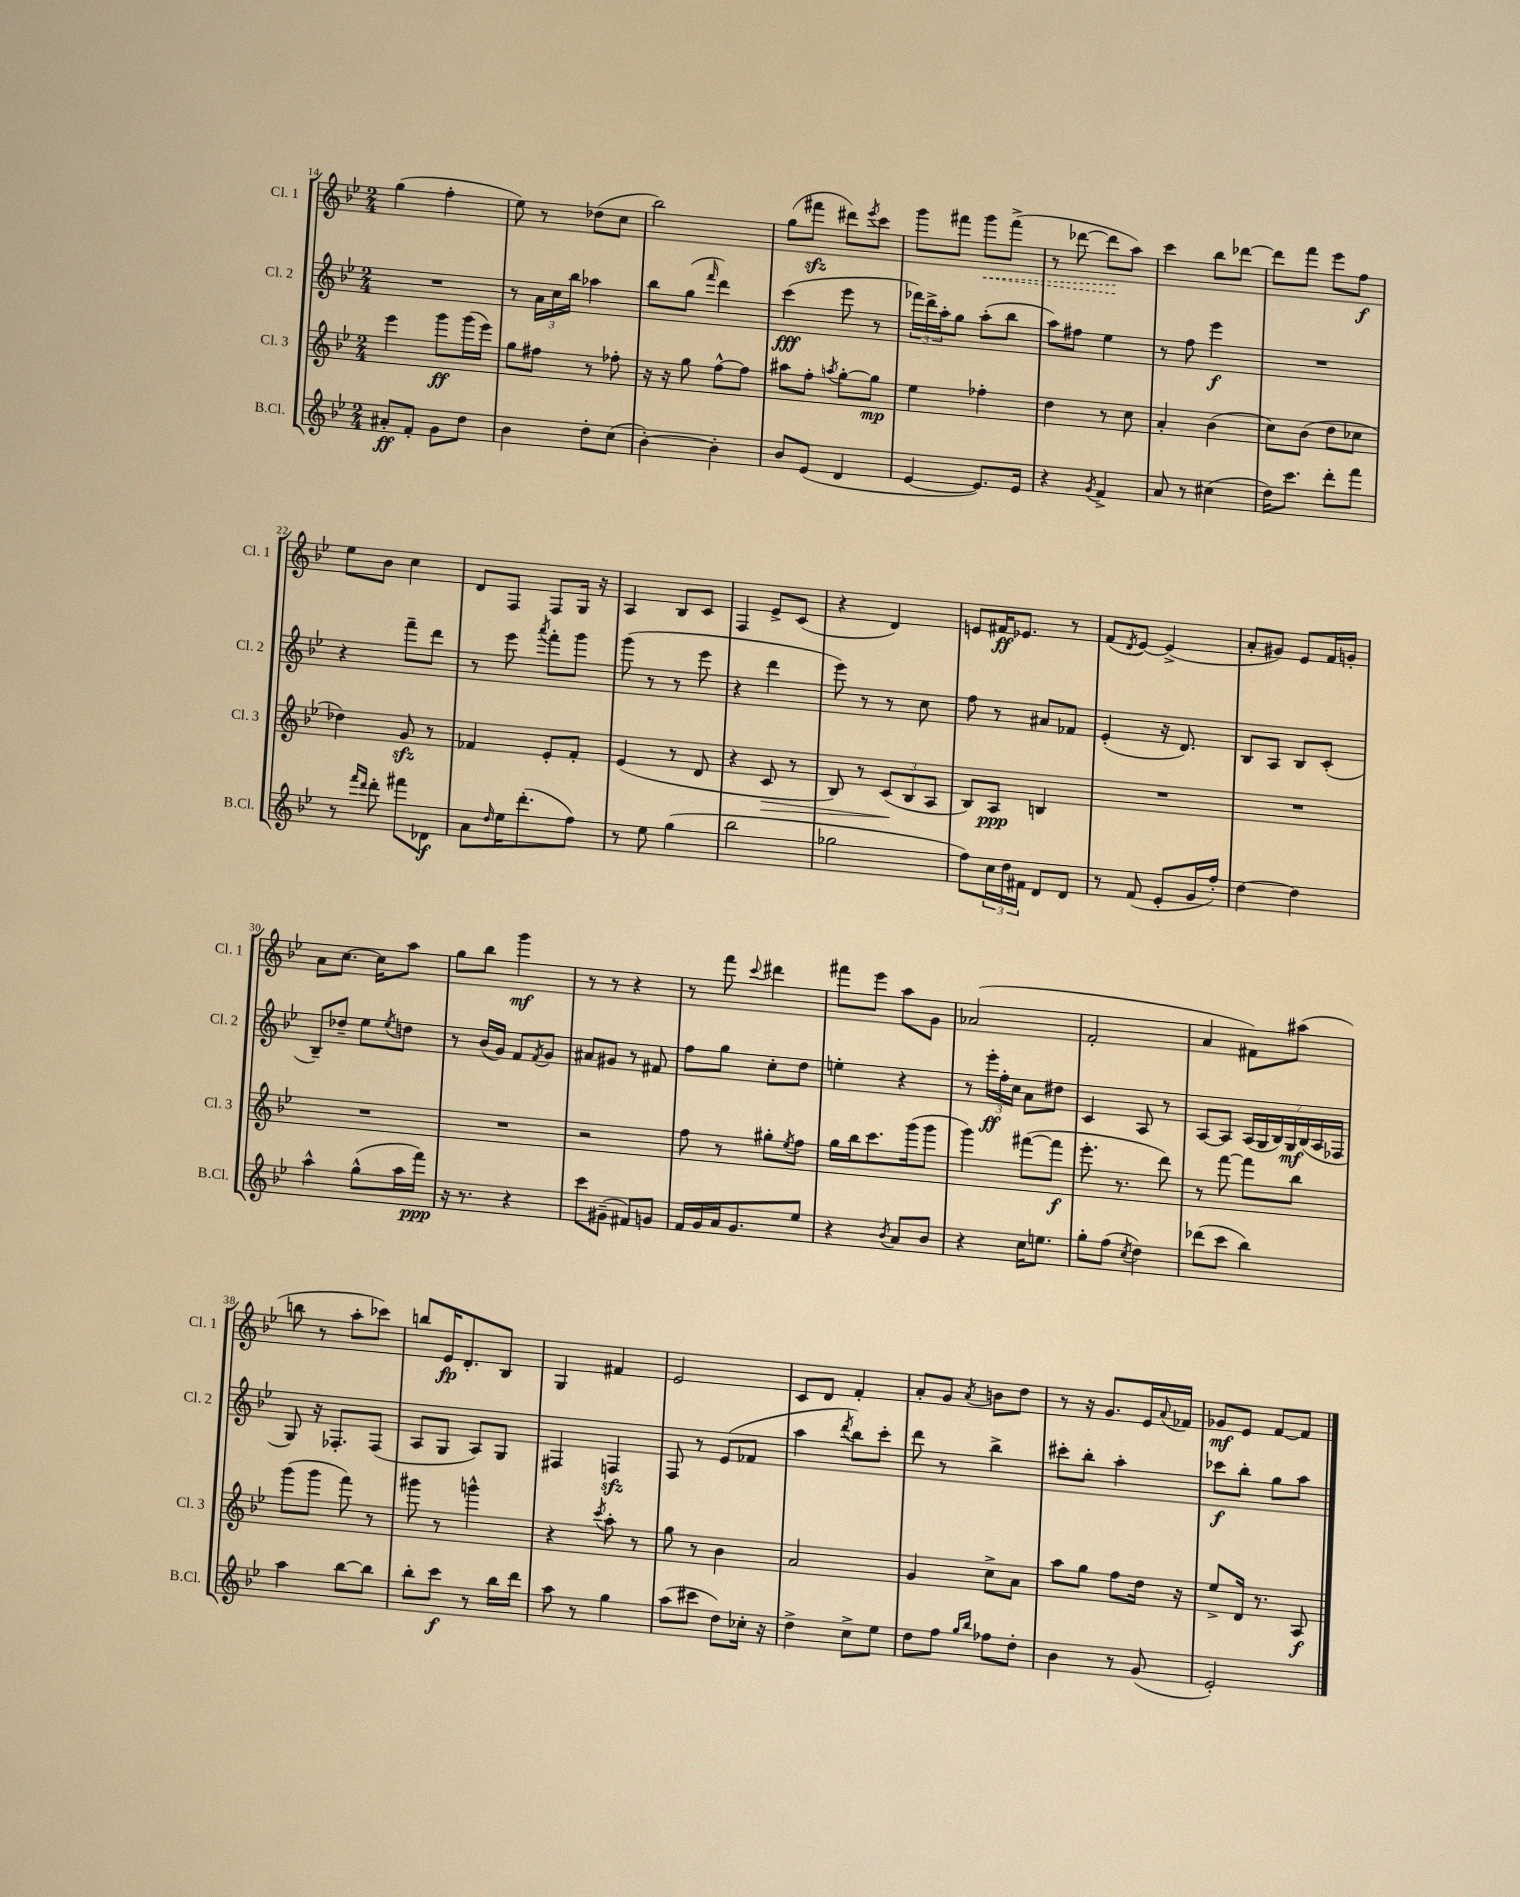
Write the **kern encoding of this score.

**kern	**kern	**kern	**kern
*staff4	*staff3	*staff2	*staff1
*clefG2	*clefG2	*clefG2	*clefG2
*k[b-e-]	*k[b-e-]	*k[b-e-]	*k[b-e-]
*M2/4	*M2/4	*M2/4	*M2/4
8a#'	4eee-	2r	(4gg
8f'	.	.	.
8g	8ggg	.	4ff'
8dd	(16ggg	.	.
.	16eee-)	.	.
=	=	=	=
4b-	8gg	8r	8ee-)
.	8ff#	24a	8r
.	.	24cc	.
.	.	24bb-	.
8dd'	8r	4aa-	(8dd-
(8cc	8ff-'	.	8cc
=	=	=	=
[4b-')	16r	8bb-	2bb-)
.	16r	.	.
.	8gg	(8gg	.
.	.	16qqfff	.
4b-']	[8ff^^	4ddd)	.
.	8ff]	.	.
=	=	=	=
8b-	8aa#	(4ccc	(8gg
(8e-	8ff'	.	8fff#
.	8qaa	.	.
4d	[8gg'	8eee-	8ddd#)
.	.	.	8qeee-
.	8gg]	8r	8ccc
=	=	=	=
[4e-	4ee-	24fff-)	8ggg
.	.	24ddd^	.
.	.	24aa'	.
.	.	8gg	8fff#
8.e-])	4ff-'	(8aa'	8ggg
.	.	8bb-	(8fff#^
16e-	.	.	.
=	=	=	=
4r	4dd	8aa)	8r
.	.	8ff#	[8ddd-
8qg	.	.	.
4f^	8r	4ee-	8ddd-]
.	8cc	.	8aa)
=	=	=	=
8a	4a'	8r	4ccc
8r	.	8ff	.
(4cc#	(4b-	4eee-	8bb-
.	.	.	[8ddd-
=	=	=	=
16dd)	8cc)	2r	8ddd-]
8.ccc	.	.	.
.	(8b-	.	8fff
8ddd'	8dd	.	8eee-
8fff	8cc-	.	8ff
=	=	=	=
8r	4dd-)	4r	8ee-
16qqfff	.	.	.
16qqddd	.	.	.
8ddd'	.	.	8b-
8fff#	8g	8fff~	4cc
8d-	8r	8ddd	.
=	=	=	=
8a	4f-	8r	8d
16qqdd	.	.	.
16ee-	.	8eee-	8F
(8.ddd'	.	.	.
.	.	8qaaa	.
.	8e-'	8fff'	8F
8ff)	8f-'	8ggg	16G
.	.	.	16r
=	=	=	=
8r	(4e-	(8ggg	4A
8ee-	.	8r	.
(4gg	8r	8r	8B-
.	8d	8eee-	8c
=	=	=	=
2bb-	4r	4r	4F
.	8c	4ddd	8e-^
.	8r	.	(8c
=	=	=	=
2gg-	8B-)	8eee-)	4r
.	8r	8r	.
.	(12c	8r	4d)
.	12B-	.	.
.	.	8cc	.
.	12A	.	.
=	=	=	=
8ff)	8B-)	8ff	8e
24cc	8A	8r	16f#
24dd	.	.	.
.	.	.	8.e-
24f#	.	.	.
8d	4B	8a#	.
8d	.	8f-	8r
=	=	=	=
8r	2r	(4e-'	(8f
.	.	.	8qd
(8f	.	.	[8e-)
8e-'	.	16r	(4e-^]
.	.	8.d)	.
16g	.	.	.
16ff')	.	.	.
=	=	=	=
[4dd	2r	8B-	8a'
.	.	8A	8g#)
4dd]	.	8B-	8e-
.	.	(8c'	16f
.	.	.	16g'
=	=	=	=
4aa^^	2r	8B-~)	8a
.	.	8dd-~	[8.cc
(8gg^^	.	8ee-	.
.	.	.	16cc]
.	.	8qee-	.
16aa	.	8dd	8aa
16fff)	.	.	.
=	=	=	=
16r	2r	8r	8gg
8.r	.	.	.
.	.	(16b-	8bb-
.	.	16g)	.
4r	.	8f	4ggg
.	.	8qf	.
.	.	8g	.
=	=	=	=
8ccc	2r	8a#	8r
(8g#~	.	8g#	8r
8f#)	.	8r	4r
8g	.	8f#	.
=	=	=	=
16f	8ff	8ff	8r
16g	.	.	.
16a	8r	8gg	8fff
8.g	.	.	.
.	.	.	8qqccc
.	8gg#'	8cc'	4ddd#
.	8qee-	.	.
8ee-	8ff	8dd	.
=	=	=	=
4r	16gg	4ee'	8fff#
.	16bb-	.	.
.	8.ccc	.	8eee-
8qb-	.	.	.
8a	.	4r	8aa
.	(16ggg	.	.
8b-	8ggg	.	8g
=	=	=	=
4r	4ggg)	8r	(2a-
.	.	24eee-'	.
.	.	24ff'	.
.	.	24cc	.
16cc	([8fff#	8a	.
8.ee	.	.	.
.	8fff#]	8dd#	.
=	=	=	=
8gg'	8.eee-'	4c	2f'
(8ff	.	.	.
.	8.r	.	.
8qcc	.	.	.
4dd)	.	8A	.
.	8ddd)	8r	.
=	=	=	=
(8ddd-	8r	[8A	4a
8ccc	[8fff	8A]	.
4bb-)	8fff]	(28A	8f#)
.	.	28G	.
.	.	28B-)	.
.	.	28G	.
.	8bb-	.	(8aa#
.	.	(28B-	.
.	.	28A	.
.	.	28F-	.
=	=	=	=
4aa	(8ggg	8G)	8bb
.	8ggg	16r	8r
.	.	8.F-'	.
[8bb-	8fff)	.	8aa'
8bb-]	8r	(8F-	8ccc-)
=	=	=	=
8bb-'	8ggg#	8A	8bb
8ccc	8r	8G	16e-
.	.	.	8.d'
8r	4ggg^^	8A)	.
16bb-	.	8G	8B-
16ddd	.	.	.
=	=	=	=
8aa	4r	4F#	4G
8r	.	.	.
.	8qccc	.	.
4gg	8aa'	4F	4f#
.	8r	.	.
=	=	=	=
(8aa	8gg	8F	2e-
8ccc#	8r	8r	.
8dd)	4b-	(8e-	.
16cc-'	.	8f-	.
16r	.	.	.
=	=	=	=
4dd^	2a	4aa	8c
.	.	.	8d
.	.	8qddd	.
8cc^	.	8bb-)	4f'
8ee-	.	8ccc'	.
=	=	=	=
8dd	4g	8ddd	8a'
8ff	.	8r	8g
16qqgg	.	.	.
16qqbb-	.	.	8qa
8ff-	8cc^	4bb-^	8b
8dd'	8a	.	8dd
=	=	=	=
4b-	8aa	8ccc#'	8r
.	8gg	8bb-'	16r
.	.	.	8.g
8r	8ff	4aa'	.
(8g	16dd	.	16e-
.	.	.	8qqa
.	16r	.	16f-
=	=	=	=
2e-')	8ee-^	8ccc-	8g-
.	16d	8bb-'	8e-
.	8.r	.	.
.	.	8gg	[8f
.	8A	8aa	8f]
==	==	==	==
*-	*-	*-	*-
